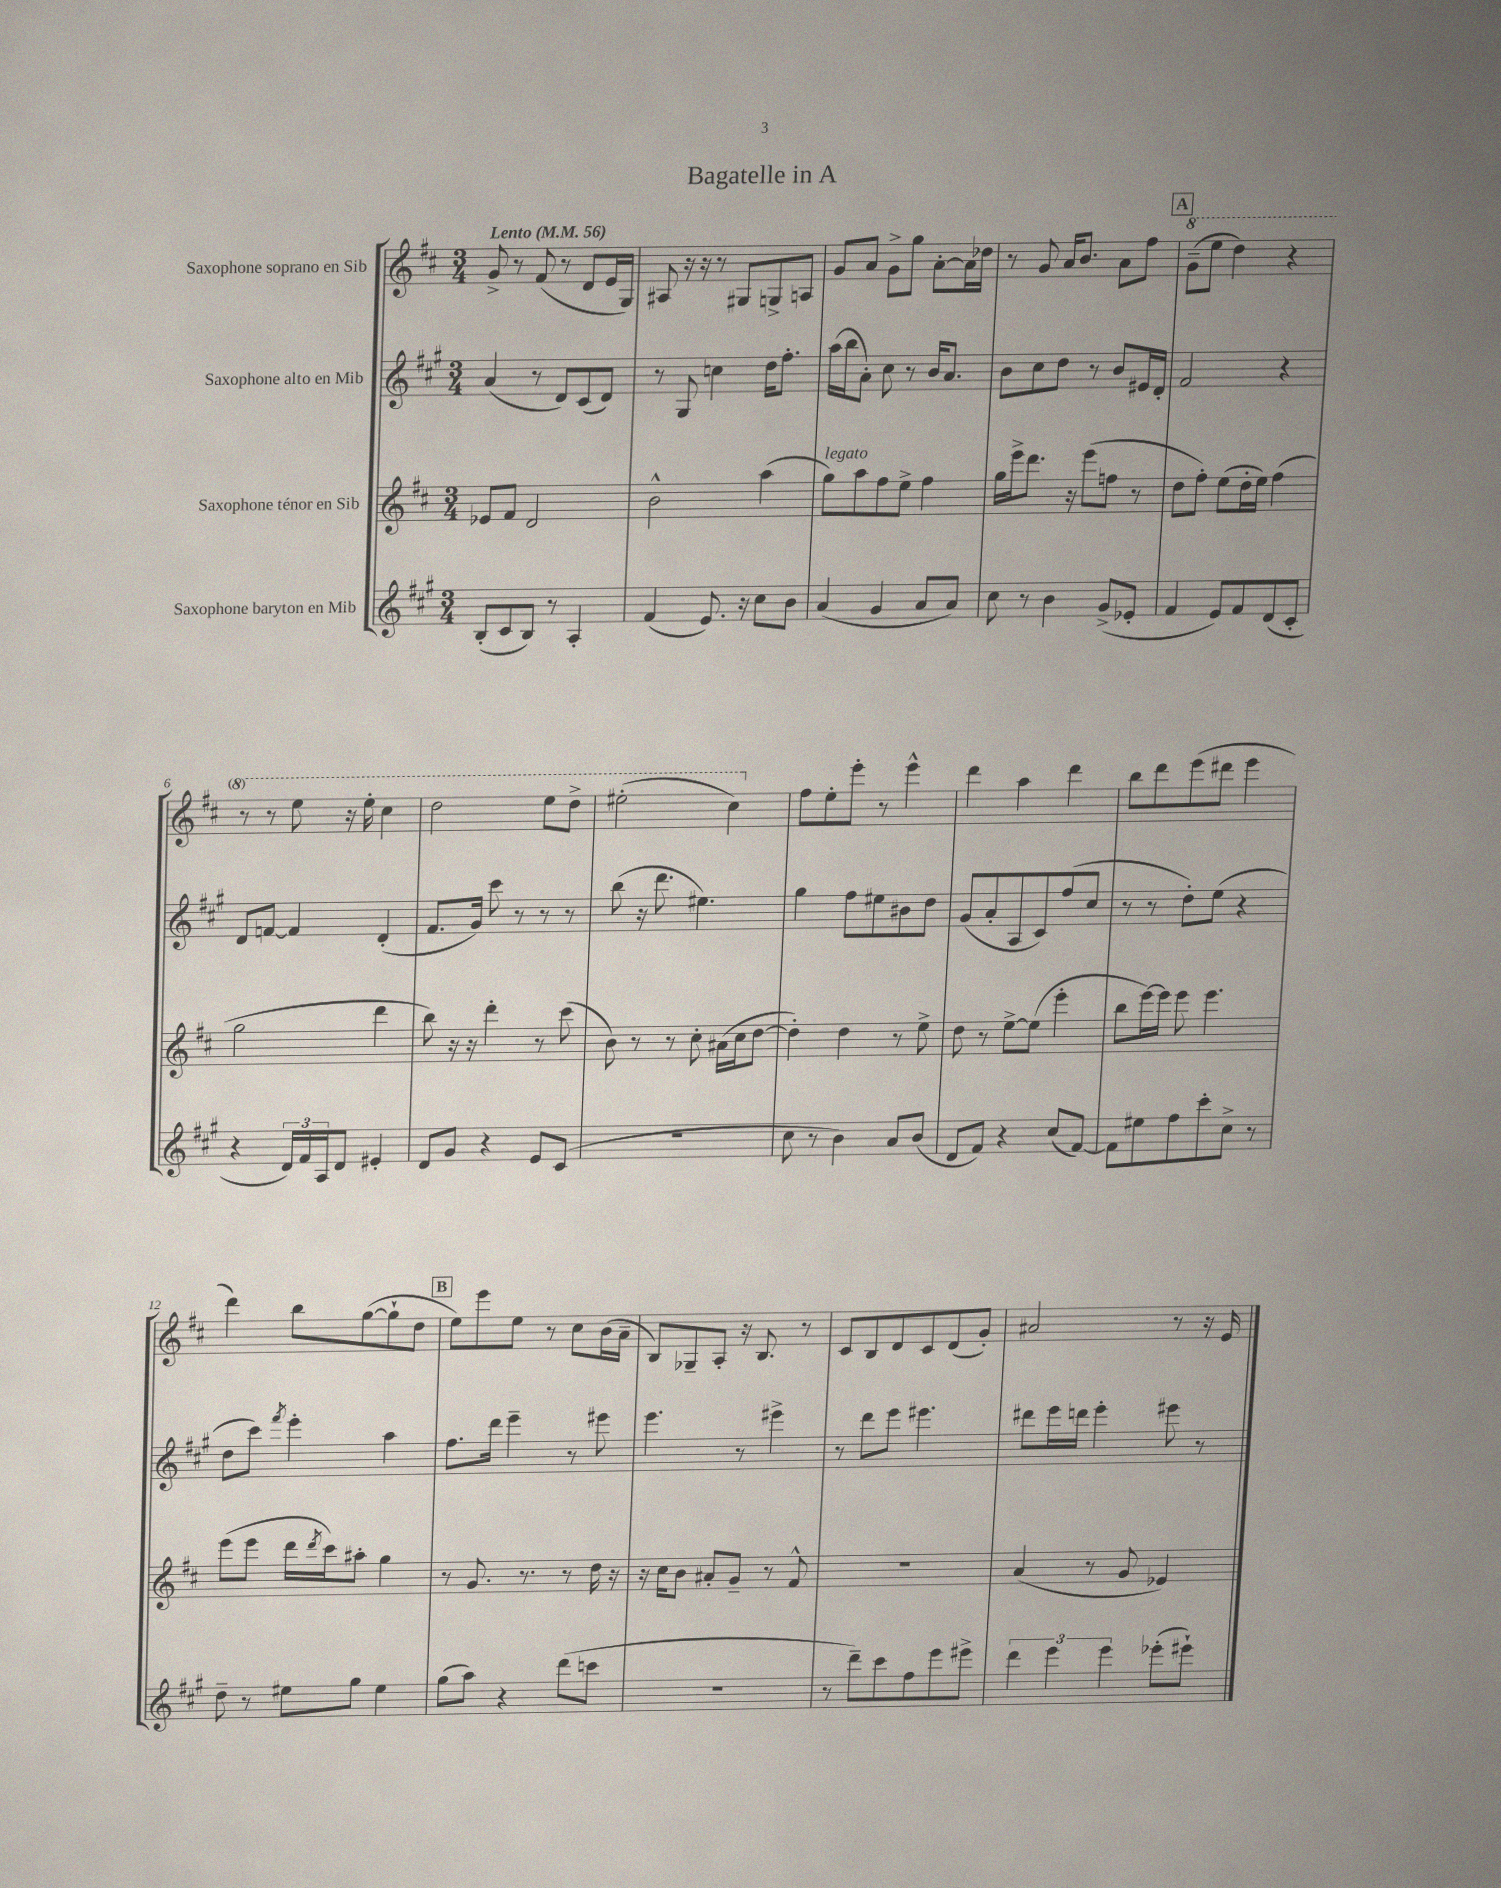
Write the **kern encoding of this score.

**kern	**kern	**kern	**kern
*staff4	*staff3	*staff2	*staff1
*clefG2	*clefG2	*clefG2	*clefG2
*k[f#c#g#]	*k[f#c#]	*k[f#c#g#]	*k[f#c#]
*M3/4	*M3/4	*M3/4	*M3/4
*MM56	*MM56	*MM56	*MM56
(8B'	8e-	(4a	8g^
8c#	8f#	.	8r
8B)	2d	8r	(8f#
8r	.	8d)	8r
4A'	.	(8c#	8d
.	.	8d)	16e
.	.	.	16G)
=	=	=	=
(4f#	2b^^	8r	8A#
.	.	8G#	16r
.	.	.	16r
8.e)	.	4cc	8r
.	.	.	8G#
16r	.	.	.
8cc#	(4aa	16dd	8G^
.	.	8.ff#'	.
8b	.	.	8A
=	=	=	=
(4a	8gg)	(16aa	8g
.	.	16bb	.
.	8aa	8a')	8a
4g#	8ff#	8cc#	8g^
.	8ee^	8r	8gg
8a	4ff#	16b	[8a'
.	.	8.a	.
8a)	.	.	16a]
.	.	.	16dd-
=	=	=	=
8cc#	16gg	8b	8r
.	16eee^	.	.
8r	8.ddd	8cc#	8g
4b	.	8dd	16a
.	16r	.	8.b
.	(8eee	8r	.
(8g#^	8ff	8b	8a
8e-'	8r	16e#	8ff#
.	.	16d'	.
=	=	=	=
4f#	8dd	2f#	(8gg~
.	8ff#')	.	8eee
8e)	(8ee	.	4ddd)
8f#	16dd'	.	.
.	16ee)	.	.
(8d	(4ff#	4r	4r
8c#'	.	.	.
=	=	=	=
4r	2gg	8d	8r
.	.	[8f	8r
24d)	.	4f]	8eee
24f#	.	.	.
24A	.	.	.
8d	.	.	16r
.	.	.	16eee'
4e#'	4ddd	(4d'	4ccc#
=	=	=	=
8d	8bb)	8.f#	2ddd
8g#	16r	.	.
.	16r	16g#)	.
4r	4ddd'	8ccc#	.
.	.	8r	.
8e	8r	8r	8eee
(8c#	(8ccc#	8r	8ddd^
=	=	=	=
2.r	8b)	(8bb	(2eee#'
.	8r	16r	.
.	.	8.ddd	.
.	8r	.	.
.	8cc#'	4.ee#)	.
.	(16a#	.	4ccc#)
.	16cc#	.	.
.	[8dd	.	.
=	=	=	=
8cc#	4dd'])	4gg#	8ff#
8r	.	.	8ee'
4b)	4dd	8ff#	8eee'
.	.	8ee#	8r
8a	8r	8b#	4eee^^
(8b	8ee^	8dd	.
=	=	=	=
8d	8dd	(8g#	4ddd
8f#)	8r	8a'	.
4r	[8ee^	8A	4aa
.	(8ee]	8c#)	.
(8cc#	4eee'	(8ff#	4ddd
[8f#)	.	8cc#	.
=	=	=	=
8f#]	8bb	8r	8bb
8ee#	[16eee)	8r	8ddd
.	16eee]	.	.
8ff#	8eee	8dd')	(8eee
8ccc#'	4.eee	(8ee	8ddd#
8cc#^	.	4r	4eee
8r	.	.	.
=	=	=	=
8dd~	(8eee	8dd	4ddd)
8r	8eee	8ccc#)	.
.	.	8qfff#	.
8ee#	16ddd	4eee'	8bb
.	8qddd	.	.
.	16ccc#)	.	.
8gg#	8aa#'	.	([8gg
4ee#	4gg	4aa	8gg`]
.	.	.	8dd
=	=	=	=
(8gg#	8r	8.ff#	8ee)
8aa)	8.g	.	8eee
.	.	16ddd	.
4r	.	4eee~	8ee
.	8.r	.	.
.	.	.	8r
(8ddd	8r	8r	8cc#
8ccc	16dd	8eee#	(16b
.	16r	.	16a~
=	=	=	=
2.r	16r	4.eee	8B)
.	16cc#	.	.
.	8b	.	8G-~
.	8a#'	.	8A'
.	8g~	8r	16r
.	.	.	8.B
.	8r	4eee#^	.
.	8f#^^	.	8r
=	=	=	=
8r	2.r	8r	8c#
8ddd~)	.	8ddd	8B
8ccc#	.	8eee	8d
8ff#	.	4.eee#	8c#
8eee	.	.	(8d
8eee#^	.	.	8g')
=	=	=	=
6ddd	(4a	8ddd#	2a#
.	.	16eee	.
6eee	.	.	.
.	.	16ddd	.
.	8r	4eee'	.
6eee	.	.	.
.	8g	.	.
(8eee-'	4e-)	8eee#	8r
8eee#`)	.	8r	16r
.	.	.	16e
==	==	==	==
*-	*-	*-	*-
